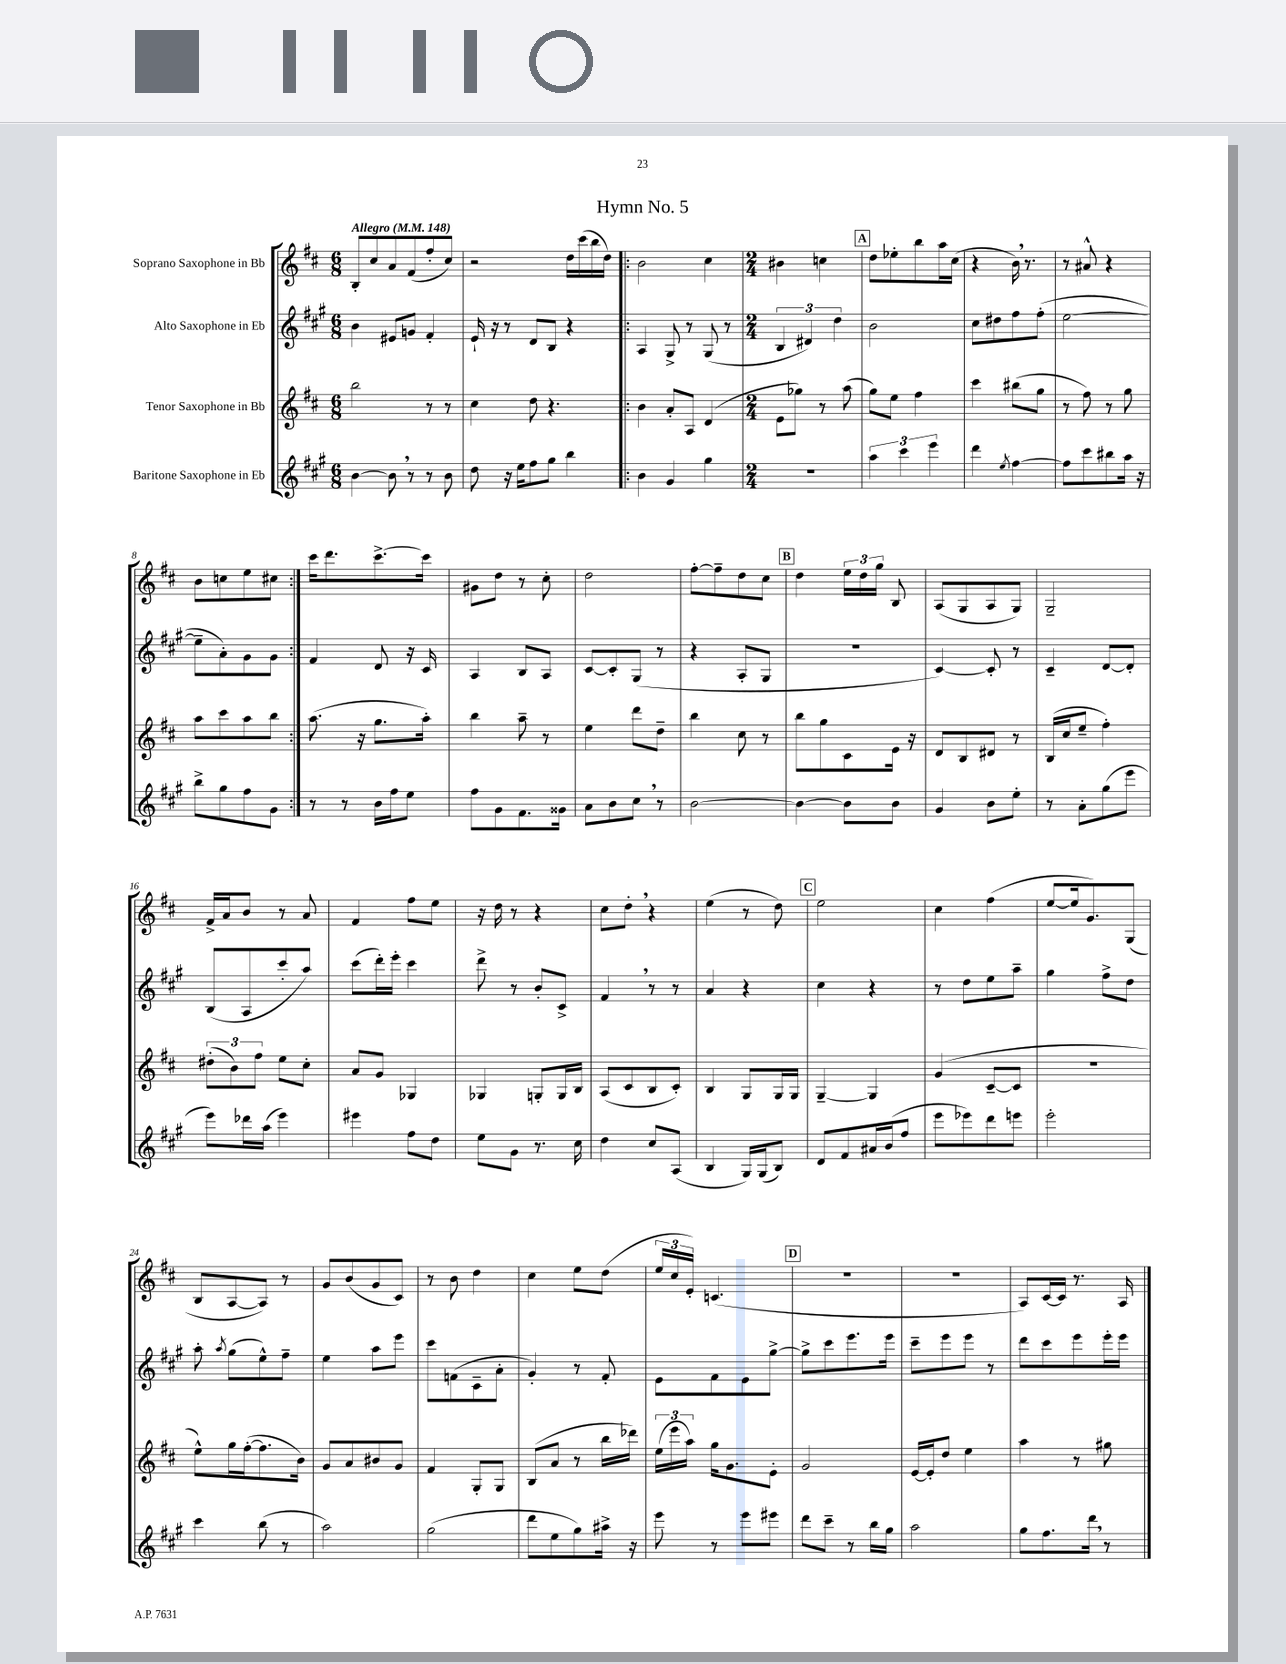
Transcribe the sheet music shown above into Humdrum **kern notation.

**kern	**kern	**kern	**kern
*staff4	*staff3	*staff2	*staff1
*clefG2	*clefG2	*clefG2	*clefG2
*k[f#c#g#]	*k[f#c#]	*k[f#c#g#]	*k[f#c#]
*M6/8	*M6/8	*M6/8	*M6/8
*MM148	*MM148	*MM148	*MM148
[4b	2bb	4b	8B'
.	.	.	8cc#
8b]	.	8e#	8a
8r	.	8g	(8f#
8r	8r	4f#'	8ff#'
8b	8r	.	8cc#)
=	=	=	=
8dd	4cc#	16e`	2r
.	.	16r	.
16r	.	8r	.
16ee	.	.	.
8ff#	8dd	8d	.
8gg#	4.r	8B	.
4bb	.	4r	16dd
.	.	.	(16ccc#
.	.	.	16bb
.	.	.	16dd)
=!|:	=!|:	=!|:	=!|:
4b	4b	4A	2b
4g#	8a'	8G#^	.
.	8A	8r	.
4gg#	(4d	(8G#	4cc#
.	.	8r	.
=	=	=	=
*M2/4	*M2/4	*M2/4	*M2/4
2r	8e	6B	4b#
.	8gg-)	.	.
.	.	6d#)	.
.	8r	.	4cc
.	.	6dd	.
.	(8aa	.	.
=	=	=	=
6aa	8gg)	2b	8dd
.	8ee	.	8ee-'
6ccc#	.	.	.
.	4ff#	.	8bb
6eee	.	.	.
.	.	.	16aa
.	.	.	(16cc#
=	=	=	=
4ddd	4ccc#	8cc#	4r
.	.	8dd#	.
8qee	.	.	.
[4ff#	(8bb#	8ff#	16b)
.	.	.	8.r
.	8gg	(8ff#'	.
=	=	=	=
8ff#]	8r	[2ee	8r
8ccc#	8ff#)	.	8a#^^
8bb#	8r	.	4r
16aa	8gg	.	.
16r	.	.	.
=	=	=	=
8bb^	8aa	8ee~]	8b
8gg#	8ccc#	8a')	8cc
8ff#	8aa	8g#	8ee
8g#	8bb	8g#	8cc#
=:|!	=:|!	=:|!	=:|!
8r	(8.aa	4f#	16ccc#
.	.	.	8.ddd
8r	.	.	.
.	16r	.	.
16b	8.gg	8d	[8.ccc#^
16ff#	.	.	.
8ee	.	16r	.
.	16aa')	16c#	16ccc#]
=	=	=	=
8ff#	4bb	4A	8g#
8g#	.	.	8dd
8.f#	8aa~	8B	8r
.	8r	8A	8cc#'
16g##	.	.	.
=	=	=	=
8a	4ee	[8c#	2dd
8b	.	8c#']	.
8cc#	8ddd	(8G#	.
8r	8dd~	8r	.
=	=	=	=
[2b	4bb	4r	[8ff#'
.	.	.	8ff#~]
.	8cc#	8A'	8dd
.	8r	8G#	8cc#
=	=	=	=
4b_	8bb	2r	4dd
.	8gg	.	.
8b]	8c#	.	24ee
.	.	.	24dd
.	.	.	24gg
8b	16e	.	8B
.	16r	.	.
=	=	=	=
4g#	8d	[4c#)	(8A
.	8B	.	8G
8b	8d#	8c#']	8A
8ee'	8r	8r	8G)
=	=	=	=
8r	(16B	4c#~	2G~
.	16cc#	.	.
8a'	8ee~	.	.
(8gg#	4ff#')	[8d	.
8eee	.	8d']	.
=	=	=	=
8eee)	(12dd#'	(8B	16f#^
.	.	.	16a
.	12b)	.	.
16ddd-	.	8A	8b
.	12ff#	.	.
(16aa	.	.	.
4eee)	8ee	8ccc#'	8r
.	8cc#'	8aa)	8a
=	=	=	=
4eee#	8a	(8ccc#	4f#
.	8g	16ddd')	.
.	.	16eee'	.
8ff#	4G-	4ccc#	8ff#
8dd	.	.	8ee
=	=	=	=
8ee	4G-	8ddd^	16r
.	.	.	16dd
8g#	.	8r	8r
8.r	8G'	8b'	4r
.	16G	8c#^	.
16cc#	16B	.	.
=	=	=	=
4dd	(8A	4f#	8cc#
.	8c#	.	8dd'
8cc#	8B	8r	4r
(8A	8c#')	8r	.
=	=	=	=
4B	4B	4a	(4ee
16G#)	8G	4r	8r
(16G#	.	.	.
8B)	16G	.	8dd)
.	16G	.	.
=	=	=	=
8d	[4G~	4cc#	2ee
8f#	.	.	.
16a#	4G]	4r	.
(16b	.	.	.
8ff#	.	.	.
=	=	=	=
8eee	(4g	8r	4cc#
8eee-)	.	8dd	.
8ddd	[8c#~	8ee	(4ff#
8eee	8c#]	8aa~	.
=	=	=	=
2eee'	2r	4gg#	[8ee
.	.	.	16ee]
.	.	.	8.g)
.	.	8ff#^	.
.	.	8dd	(8G
=	=	=	=
4ccc#	8ee^^)	8aa'	8B
.	.	8qaa	.
.	16gg	(8gg#	[8A
.	([16ff#'	.	.
(8bb	8.ff#]	8ee^^)	8A])
8r	.	8ff#~	8r
.	16b)	.	.
=	=	=	=
2aa)	8g	4ee	8g
.	8a	.	(8b
.	8b#	8aa	8g
.	8g	8eee	8c#)
=	=	=	=
(2gg#	4f#	8ccc#	8r
.	.	(8f	8b
.	8G'	8c#~	4dd
.	8G	8a'	.
=	=	=	=
8ddd	(8B	4g#')	4cc#
8ee	8a	.	.
8gg#)	8r	8r	8ee
16aa#^	16bb	8f#'	(8dd
16r	16ddd-)	.	.
=	=	=	=
8eee	(24ee	8e	24ee
.	24eee	.	24cc#
.	24aa)	.	24e')
8r	16gg	8f#	(4.c
.	8.g	.	.
8eee	.	8e	.
8eee#	8e'	[8gg#^	.
=	=	=	=
8ddd	2g	8gg#^]	2r
8ccc#~	.	8ccc#	.
8r	.	8.eee	.
16bb	.	.	.
16gg#	.	16eee	.
=	=	=	=
2aa	[16e	8ccc#~	2r
.	16e']	.	.
.	8dd	8eee	.
.	4ee	8eee	.
.	.	8r	.
=	=	=	=
8gg#	4aa	8ddd	8A)
8.ff#	.	8ccc#	[16c#
.	.	.	16c#]
.	8r	8eee	8.r
16ddd	.	.	.
8r	8gg#	16eee'	.
.	.	16eee	16A
==	==	==	==
*-	*-	*-	*-
